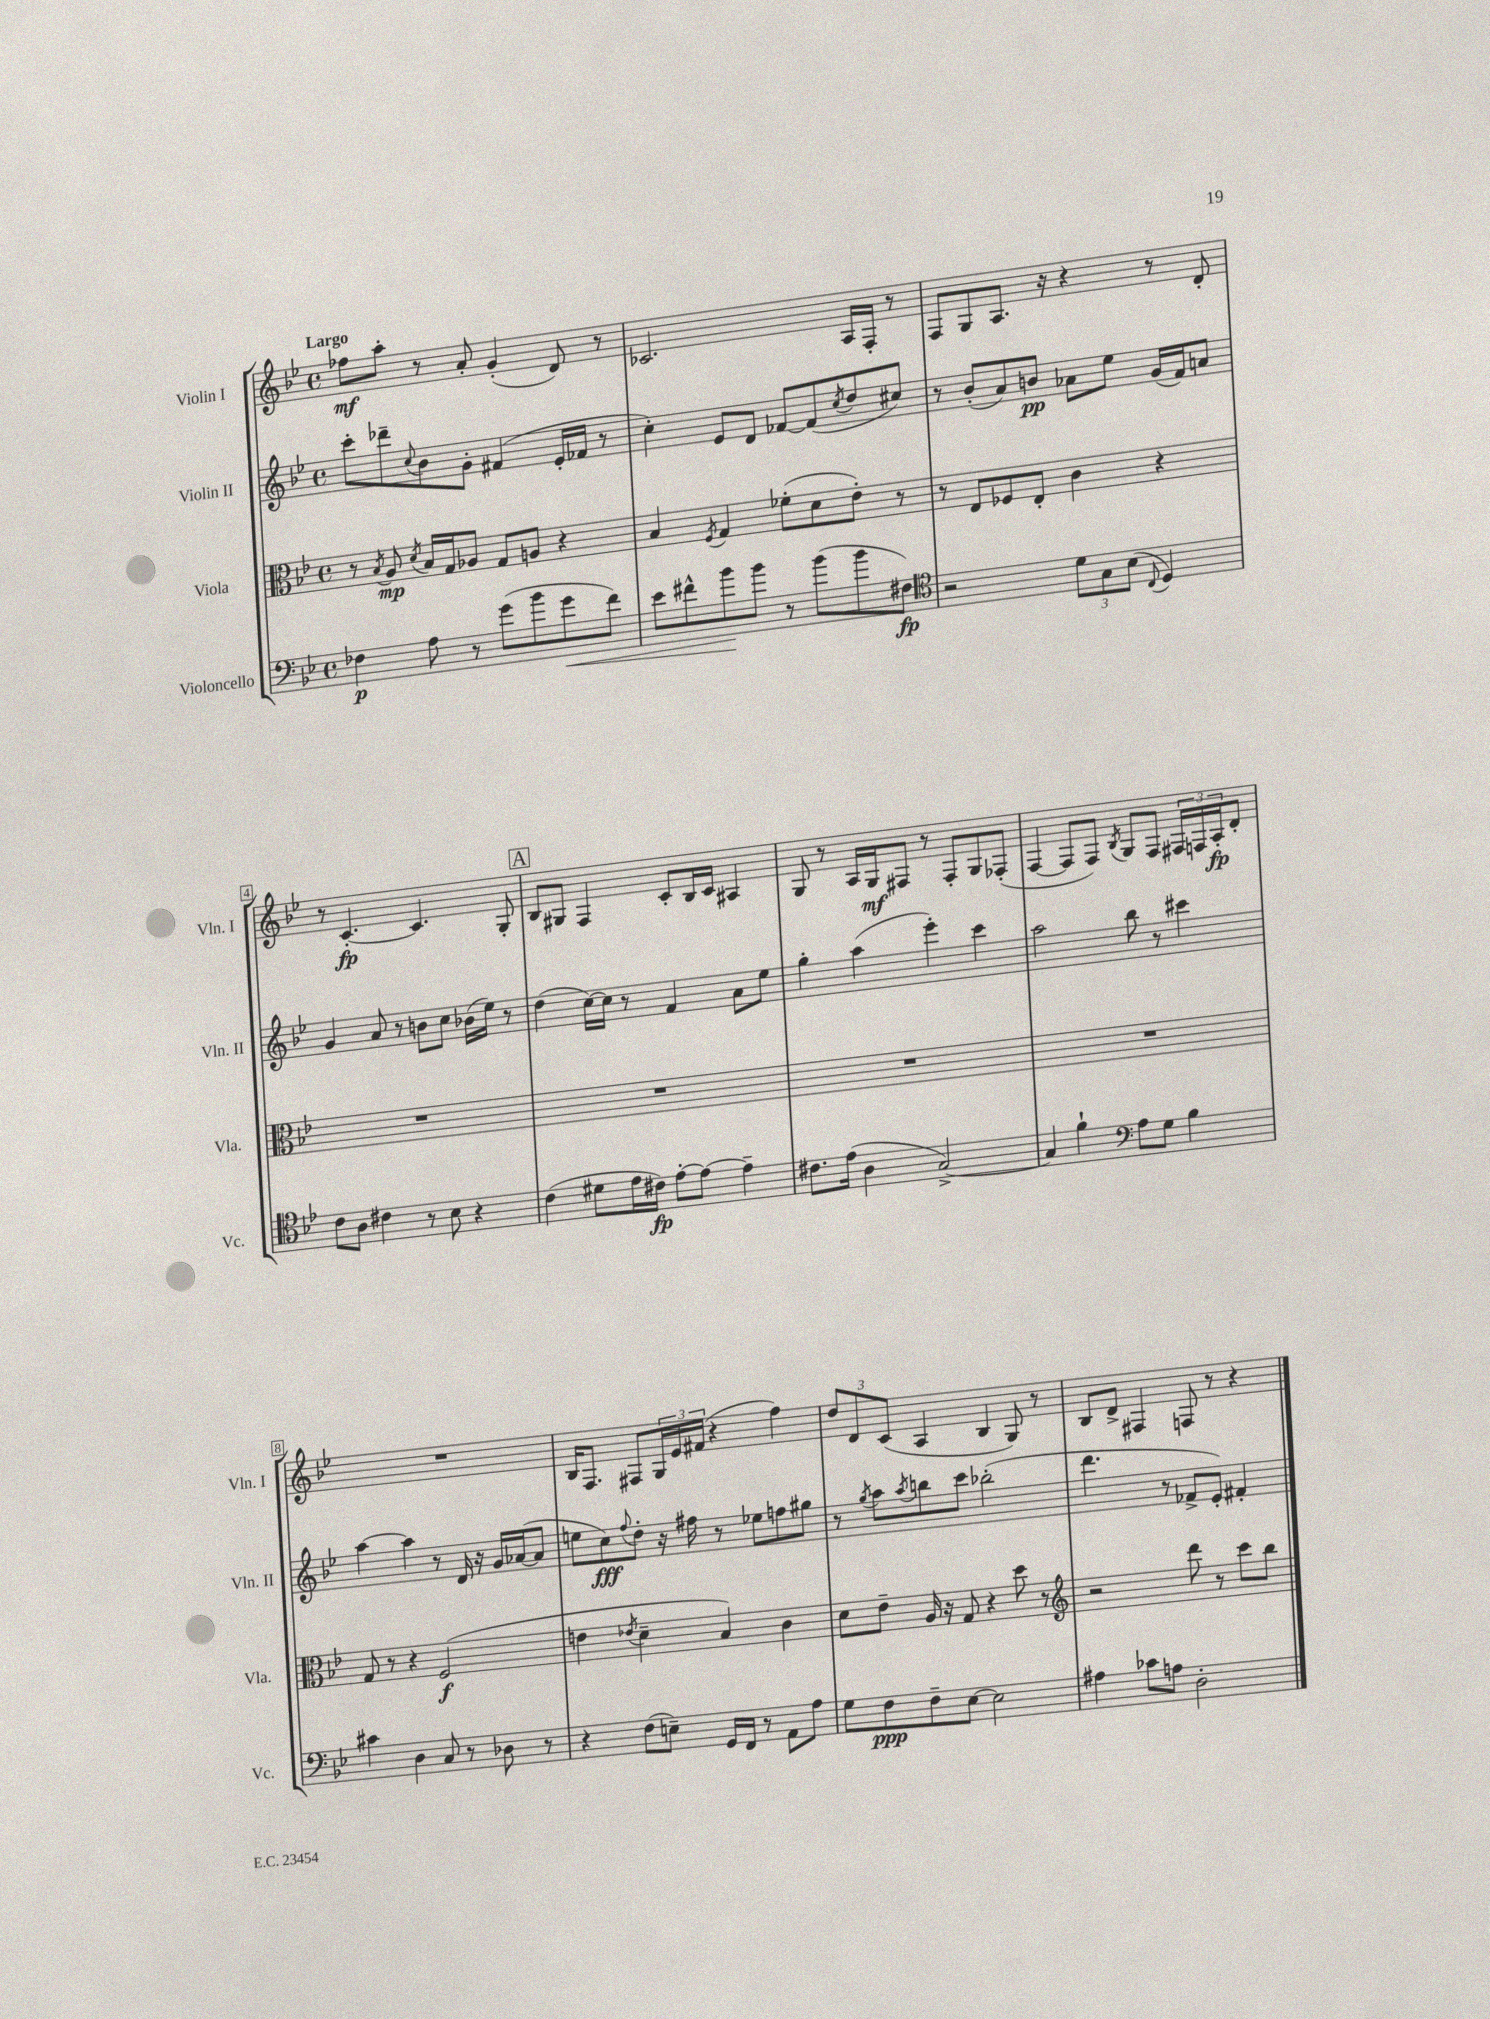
<<
\new StaffGroup <<
\new Staff = "s0" \with { instrumentName = "Violin I" shortInstrumentName = "Vln. I" } {
    \clef treble \key bes \major \defaultTimeSignature \time 4/4 \tempo "Largo"
    fes''8\mf a''8-. r8 a'8-. g'4-.( d'8) r8 |
    ces'2. a16 f16-. r8 |
    f8 g8 a8. r16 r4 r8 d'8-. |
    r8 c'4.~-.\fp c'4. g8-. |
    \mark \markup { \box "A" } bes8 gis8 f4 c'8-. bes16 c'16 ais4 |
    g8 r8 a16 g16\mf fis8 r8 fis8-. g8 fes8-.( |
    f4~ f8 f8) \acciaccatura { bes8 } g8 f8 \tuplet 3/2 { fis16 f16 a16-.\fp } d'8-. |
    R1 |
    bes16 f8. fis8 \tuplet 3/2 { g16 ees'16 fis'16( } r4 f''4) |
    \tuplet 3/2 { d''8 d'8 c'8( } a4 bes4 g8) r8 |
    bes8 d'8-> fis4 f8 r8 r4 \bar "|." |
}
\new Staff = "s1" \with { instrumentName = "Violin II" shortInstrumentName = "Vln. II" } {
    \clef treble \key bes \major \defaultTimeSignature \time 4/4
    c'''8-. des'''8-- \appoggiatura { c''8 } bes'8 g'8-. fis'4( ees'16-. fes'16 r8 |
    c''4-.) ees'8 d'8 fes'8~ fes'8( \acciaccatura { c''8 } d''8 cis''8) |
    r8 bes'8-.( a'8) b'8\pp aes'8 ees''8 g'16( f'16) a'8 |
    g'4 a'8 r8 b'8 c''8 bes'16( ees''16) r8 |
    \mark \markup { \box "A" } d''4( c''16~) c''16 r8 f'4 a'8 ees''8 |
    g''4-. a''4( ees'''4-.) c'''4 |
    a''2 bes''8 r8 cis'''4 |
    a''4~ a''4 r8 d'16 r16 g'16 aes'16~( aes'8 |
    e''8 c''8\fff) \appoggiatura { f''8 } d''8-. r16 fis''16 r8 ees''8 f''8 gis''8 |
    r8 \acciaccatura { g''8 } a''8 \acciaccatura { a''8 } b''8 c'''8 bes''2-.( |
    d'''4. r8 fes'8-> ees'8-.) fis'4-. \bar "|." |
}
\new Staff = "s2" \with { instrumentName = "Viola" shortInstrumentName = "Vla." } {
    \clef alto \key bes \major \defaultTimeSignature \time 4/4
    r8 \acciaccatura { bes8 } a8\mp \acciaccatura { d'8 } bes16 g16 aes8 g8 a8 r4 |
    bes4 \acciaccatura { f8 } g4 fes'8-.( d'8 ees'8-.) r8 |
    r8 ees8 fes8 ees8-. c'4 r4 |
    R1 |
    \mark \markup { \box "A" } R1 |
    R1 |
    R1 |
    g8 r8 r4 f2\f( |
    e'4 \acciaccatura { ees'8 } d'4-- bes4) c'4 |
    d'8 ees'8-- a16 r16 g8 r4 d''8 r8 |
    \clef treble r2 d'''8 r8 c'''8 bes''8 \bar "|." |
}
\new Staff = "s3" \with { instrumentName = "Violoncello" shortInstrumentName = "Vc." } {
    \clef bass \key bes \major \defaultTimeSignature \time 4/4
    fes4\p a8 r8 g'8( bes'8 g'8\< f'8) |
    ees'8 fis'8-^ bes'8\! bes'8 r8 bes'8( bes'8 fis8\fp) |
    \clef tenor r2 \tuplet 3/2 { d'8 g8 bes8( } \appoggiatura { c8 } d4) |
    c'8 a8 cis'4 r8 bes8 r4 |
    \mark \markup { \box "A" } c'4( dis'8 ees'16 cis'16\fp) ees'8~-. ees'8~ ees'4-- |
    cis'8. ees'16( a4 g2~->) |
    g4 f'4-! \clef bass a8 g8 bes4 |
    cis'4 d4 c8 r8 des8 r8 |
    r4 f8( e8--) g,16 f,16 r8 a,8 a8 |
    g8 f8\ppp f8-- ees8~ ees2 |
    ais4 ces'8 a8 d2-. \bar "|." |
}
>>
>>
\layout { \context { \Score \override BarNumber.stencil = #(make-stencil-boxer 0.1 0.3 ly:text-interface::print) } }
